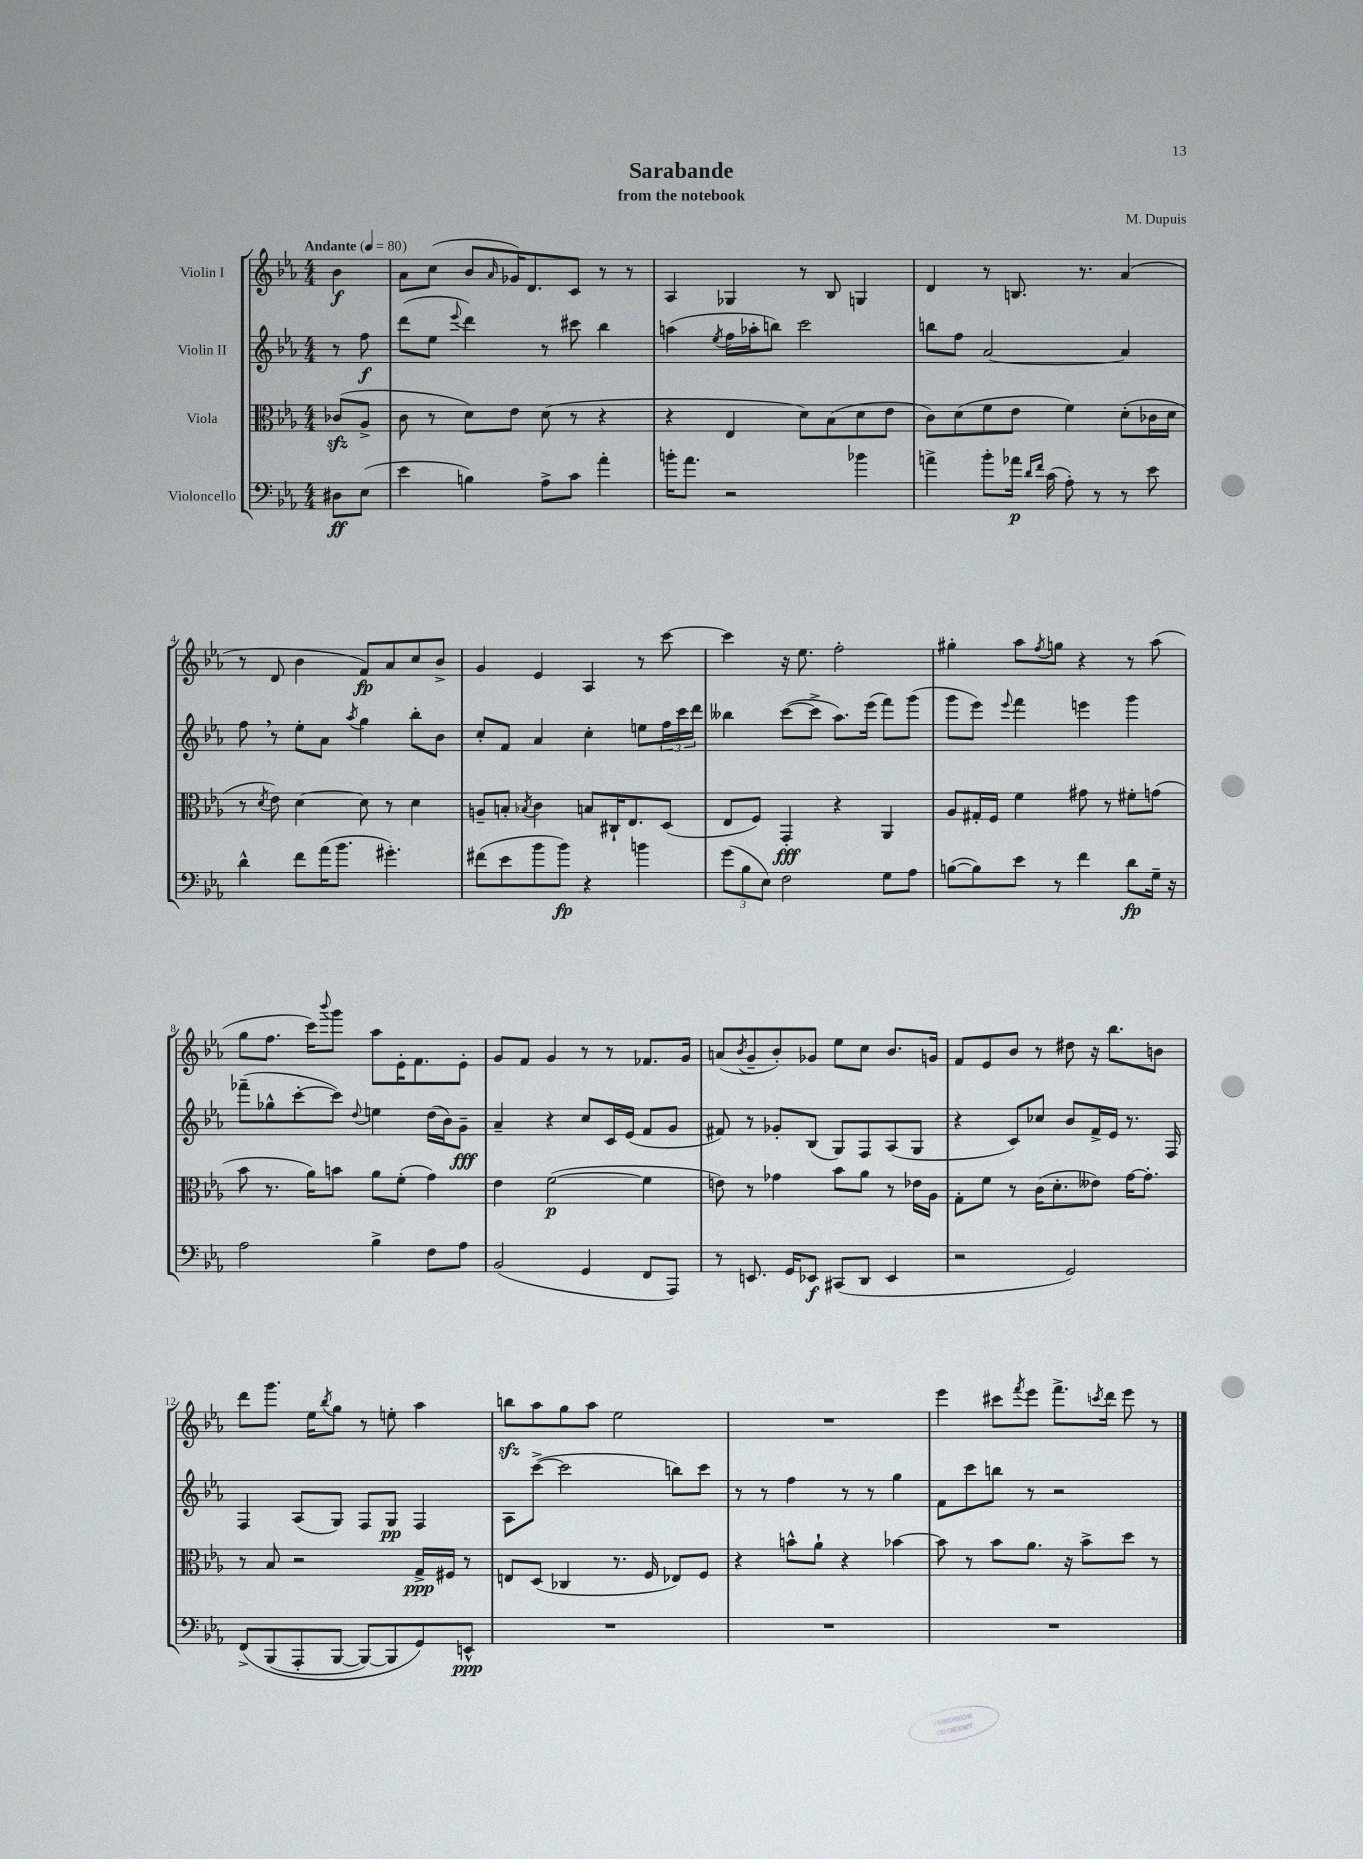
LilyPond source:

\header { title = "Sarabande" composer = "M. Dupuis" subtitle = "from the notebook" }
<<
\new StaffGroup <<
\new Staff = "s0" \with { instrumentName = "Violin I" } {
    \clef treble \key ees \major \numericTimeSignature \time 4/4 \partial 4 \tempo "Andante" 4 = 80
    bes'4\f |
    aes'8 c''8( bes'8 \grace { aes'16 } ges'16) d'8. c'8 r8 r8 |
    aes4 ges4 r8 bes8 g4 |
    d'4 r8 b8. r8. aes'4( |
    r8 d'8 bes'4 f'8\fp) aes'8 c''8 bes'8-> |
    g'4 ees'4 aes4 r8 c'''8~ |
    c'''4 r16 ees''8. f''2-. |
    gis''4-. aes''8 \acciaccatura { f''8 } g''8 r4 r8 aes''8( |
    g''8 f''8. c'''16) \appoggiatura { bes'''8 } g'''8 aes''8 ees'16-. f'8. ees'8-. |
    g'8 f'8 g'4 r8 r8 fes'8. g'16 |
    a'8( \acciaccatura { bes'8 } g'8-- bes'8-.) ges'8 ees''8 c''8 bes'8. g'16 |
    f'8 ees'8 bes'8 r8 dis''8 r16 bes''8. b'8 |
    d'''8 g'''8. ees''16 \acciaccatura { bes''8 } g''8 r8 e''8-. aes''4 |
    b''8\sfz aes''8 g''8 aes''8 ees''2 |
    R1 |
    ees'''4 cis'''8 \acciaccatura { f'''8 } ees'''8 f'''8.-> \acciaccatura { c'''8 } d'''16 ees'''8 r8 \bar "|." |
}
\new Staff = "s1" \with { instrumentName = "Violin II" } {
    \clef treble \key ees \major \numericTimeSignature \time 4/4 \partial 4
    r8 f''8\f |
    d'''8( ees''8 \appoggiatura { ees'''8 } d'''4) r8 cis'''8 bes''4 |
    a''4( \acciaccatura { ees''8 } f''16 aes''16-. b''8) c'''2 |
    b''8 f''8 aes'2~ aes'4 |
    f''8 \breathe r8 ees''8-. aes'8 \acciaccatura { aes''8 } g''4 bes''8-. bes'8 |
    c''8-. f'8 aes'4 c''4-. e''8 \tuplet 3/2 { f''16 c'''16 d'''16 } |
    beses''4 c'''8~( c'''8-> aes''8.) ees'''16( f'''8) g'''8( |
    g'''8 ees'''8) \appoggiatura { ees'''8 } f'''4 e'''4 g'''4 |
    fes'''8--( ges''8-^ c'''8~-. c'''8) \appoggiatura { d''8 } e''4 d''16( bes'16) g'8--\fff |
    aes'4-- r4 c''8 c'16 ees'16( f'8 g'8 |
    fis'8) r8 ges'8-. bes8( g8) f8 aes8( g8 |
    r4 c'8) ces''8 bes'8 f'16-> ees'16 r8. f16 |
    f4 aes8( g8) f8 g8\pp f4 |
    aes8 c'''8~->( c'''2 b''8) c'''8 |
    r8 r8 f''4 r8 r8 g''4 |
    f'8 c'''8 b''8 r8 r2 \bar "|." |
}
\new Staff = "s2" \with { instrumentName = "Viola" } {
    \clef alto \key ees \major \numericTimeSignature \time 4/4 \partial 4
    ces'8\sfz( aes8-> |
    c'8 r8 d'8) ees'8 d'8( r8 r4 |
    r4 ees4 d'8) bes8( d'8 ees'8 |
    c'8) d'8( f'8 ees'8 f'4) d'8-.( ces'16 d'16 |
    r8 \acciaccatura { d'8 } ees'8) d'4~ d'8 r8 d'4 |
    a8-- b8-. \acciaccatura { bes8 } c'4 b8 cis16-! ees8. d8( |
    ees8 f8) g,4-.\fff r4 aes,4 |
    aes8 gis16-. f16 f'4 gis'8 r8 fis'8-. g'8( |
    bes'8 r8. aes'16) b'8 aes'8 f'8-.( g'4) |
    ees'4 f'2~\p( f'4 |
    e'8) r8 ges'4 bes'8 aes'8 r8 ees'16 aes16 |
    g8-. f'8 r8 c'16( d'8.-. eeses'8) g'16~ g'8.-. |
    r8 bes8 r2 g16->\ppp fis16 r8 |
    e8 d8( ces4 r8. f16 ees8) f8 |
    r4 b'8-^ aes'8-! r4 bes'4~ |
    bes'8 r8 bes'8 aes'8. r16 bes'8-> d''8 r8 \bar "|." |
}
\new Staff = "s3" \with { instrumentName = "Violoncello" } {
    \clef bass \key ees \major \numericTimeSignature \time 4/4 \partial 4
    dis8\ff ees8( |
    ees'4 b4) aes8-> c'8 aes'4-. |
    b'16-. aes'8. r2 bes'4 |
    a'4-> bes'8-. aes'16\p \grace { d'16 f'16 } c'16( aes8-.) r8 r8 ees'8 |
    d'4-^ f'8 aes'16( bes'8. gis'4.-.) |
    fis'8( ees'8 bes'8 bes'8\fp) r4 b'4 |
    \tuplet 3/2 { g'8( bes8 ees8) } f2 g8 aes8 |
    b8~( b8) ees'8 r8 f'4 d'8\fp g16-- r16 |
    aes2 bes4-> f8 aes8 |
    bes,2( g,4 f,8 aes,,8) |
    r8 e,8. g,16 ees,8\f cis,8( d,8 ees,4 |
    r2 g,2) |
    f,8->\( bes,,8( aes,,8-. bes,,8~ bes,,8~) bes,,8 g,8\) e,8-^\ppp |
    R1 |
    R1 |
    R1 \bar "|." |
}
>>
>>
